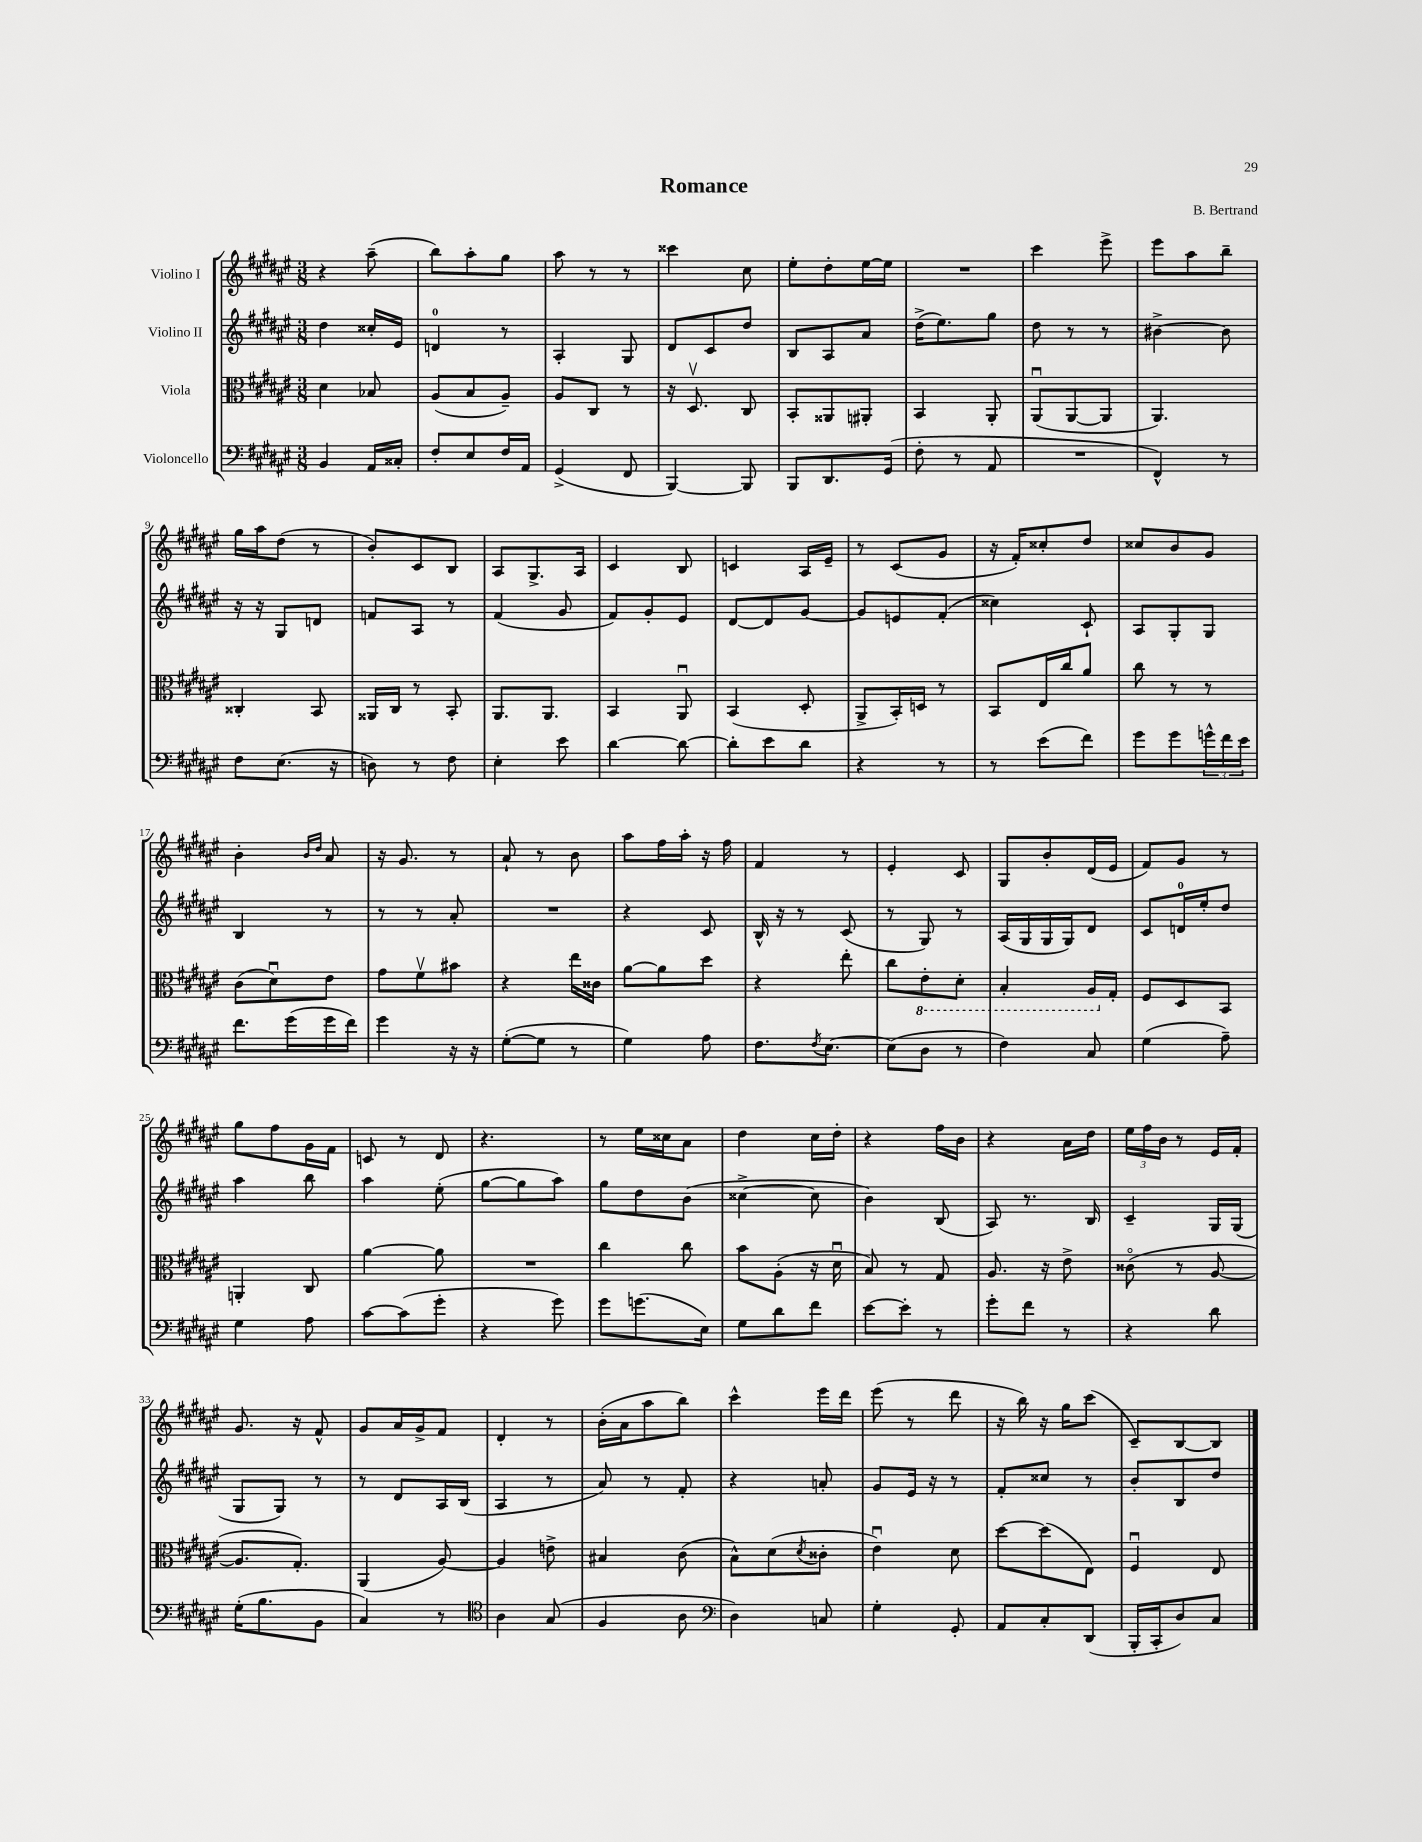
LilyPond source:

\header { title = "Romance" composer = "B. Bertrand" }
<<
\new StaffGroup <<
\new Staff = "s0" \with { instrumentName = "Violino I" } {
    \clef treble \key fis \major \numericTimeSignature \time 3/8
    r4 ais''8--( |
    b''8) ais''8-. gis''8 |
    ais''8 r8 r8 |
    cisis'''4 cis''8 |
    eis''8-. dis''8-. eis''16~ eis''16 |
    R4. |
    cis'''4 eis'''8-> |
    eis'''8 ais''8 b''8-- |
    gis''16 ais''16 dis''8( r8 |
    b'8-.) cis'8 b8 |
    ais8 gis8.-> ais16 |
    cis'4 b8 |
    c'4 ais16 eis'16-- |
    r8 cis'8( gis'8 |
    r16 fis'16-.) cisis''8-. dis''8 |
    cisis''8 b'8 gis'8 |
    b'4-. \grace { b'16 dis''16 } ais'8 |
    r16 gis'8. r8 |
    ais'8-! r8 b'8 |
    ais''8 fis''16 ais''16-. r16 fis''16 |
    fis'4 r8 |
    eis'4-. cis'8 |
    gis8 b'8-. dis'16( eis'16 |
    fis'8) gis'8 r8 |
    gis''8 fis''8 gis'16 fis'16 |
    c'8 r8 dis'8 |
    r4. |
    r8 eis''16 cisis''16 ais'8 |
    dis''4 cis''16 dis''16-. |
    r4 fis''16 b'16 |
    r4 ais'16 dis''16 |
    \tuplet 3/2 { eis''16 fis''16 b'16 } r8 eis'16 fis'16-. |
    gis'8. r16 fis'8-^ |
    gis'8 ais'16 gis'16-> fis'8 |
    dis'4-. r8 |
    b'16-.( ais'16 ais''8 b''8) |
    cis'''4-^ eis'''16 dis'''16 |
    eis'''8( r8 dis'''8 |
    r16 b''16) r16 gis''16 cis'''8( |
    cis'8--) b8~ b8 \bar "|." |
}
\new Staff = "s1" \with { instrumentName = "Violino II" } {
    \clef treble \key fis \major \numericTimeSignature \time 3/8
    dis''4 cisis''16-. eis'16 |
    d'4-0 r8 |
    ais4-. gis8 |
    dis'8 cis'8 dis''8 |
    b8 ais8 ais'8 |
    dis''16->( eis''8.) gis''8 |
    dis''8 r8 r8 |
    bis'4~-> bis'8 |
    r16 r16 gis8 d'8 |
    f'8 ais8 r8 |
    fis'4( gis'8 |
    fis'8) gis'8-. eis'8 |
    dis'8~ dis'8 gis'8~ |
    gis'8 e'8 fis'8-.( |
    cisis''4) cis'8-! |
    ais8 gis8-. gis8 |
    b4 r8 |
    r8 r8 ais'8-. |
    R4. |
    r4 cis'8 |
    b16-^ r16 r8 cis'8( |
    r8 gis8) r8 |
    ais16( gis16 gis16 gis16) dis'8 |
    cis'8 d'16-0 eis''16-. dis''8 |
    ais''4 b''8 |
    ais''4 eis''8-.( |
    gis''8~ gis''8 ais''8) |
    gis''8 dis''8 b'8( |
    cisis''4~-> cisis''8 |
    b'4) b8( |
    ais8) r8. b16 |
    cis'4-- gis16 gis16( |
    gis8 gis8) r8 |
    r8 dis'8 ais16 b16( |
    ais4 r8 |
    ais'8) r8 fis'8-. |
    r4 a'8-. |
    gis'8 eis'16 r16 r8 |
    fis'8-. cisis''8 r8 |
    b'8-. b8 dis''8 \bar "|." |
}
\new Staff = "s2" \with { instrumentName = "Viola" } {
    \clef alto \key fis \major \numericTimeSignature \time 3/8
    dis'4 bes8 |
    ais8( b8 ais8--) |
    ais8 cis8 r8 |
    r16 dis8.\upbow cis8 |
    b,8-. aisis,8 ais,8-. |
    b,4 ais,8-. |
    ais,8\downbow( ais,8~ ais,8 |
    ais,4.) |
    cisis4-. b,8 |
    aisis,16 cis16 r8 b,8-. |
    ais,8. ais,8. |
    b,4 ais,8\downbow |
    b,4( dis8-. |
    ais,8-> b,16-.) d16 r8 |
    b,8 eis16 cis''16 ais'8 |
    cis''8 r8 r8 |
    cis'8( dis'8\downbow) eis'8 |
    gis'8 fis'8\upbow bis'8 |
    r4 eis''16 cisis'16 |
    ais'8~ ais'8 dis''8 |
    r4 eis''8-. |
    cis''8 \ottava #-1 eis8-. dis8-. |
    b,4-. ais,16 \ottava #0 gis16-. |
    fis8 dis8 b,8 |
    a,4-. cis8 |
    ais'4~ ais'8 |
    R4. |
    cis''4 cis''8 |
    b'8 ais8-.( r16 dis'16\downbow |
    b8) r8 gis8 |
    ais8. r16 eis'8-> |
    cisis'8\flageolet( r8 ais8~ |
    ais8. gis8.-.) |
    ais,4( ais8~) |
    ais4 e'8-> |
    bis4 cis'8( |
    b8-^) dis'8( \acciaccatura { dis'8 } cisis'8-. |
    eis'4\downbow) dis'8 |
    dis''8~ dis''8( eis8) |
    fis4\downbow eis8 \bar "|." |
}
\new Staff = "s3" \with { instrumentName = "Violoncello" } {
    \clef bass \key fis \major \numericTimeSignature \time 3/8
    b,4 ais,16 cisis16-. |
    fis8-. eis8 fis16 ais,16 |
    gis,4->( fis,8 |
    b,,4~) b,,8 |
    b,,8 dis,8. gis,16( |
    fis8-. r8 ais,8 |
    R4. |
    fis,4-^) r8 |
    fis8 eis8.( r16 |
    d8) r8 fis8 |
    eis4-. eis'8 |
    dis'4~ dis'8~ |
    dis'8-. eis'8 dis'8 |
    r4 r8 |
    r8 eis'8( fis'8) |
    gis'8 gis'8 \tuplet 3/2 { g'16-^ fis'16 eis'16 } |
    fis'8. gis'16( gis'16 fis'16) |
    gis'4 r16 r16 |
    gis8~-.( gis8 r8 |
    gis4) ais8 |
    fis8. \acciaccatura { fis8 } eis8.~ |
    eis8( dis8 r8 |
    fis4) cis8 |
    gis4( ais8--) |
    gis4 ais8 |
    cis'8~ cis'8( gis'8-. |
    r4 gis'8) |
    gis'8 g'8.( eis16) |
    gis8 dis'8 fis'8 |
    eis'8~ eis'8-. r8 |
    gis'8-. fis'8 r8 |
    r4 dis'8 |
    gis16-.( b8. b,8 |
    cis4) r8 |
    \clef tenor ais4 gis8( |
    fis4 ais8 |
    \clef bass dis4) c8 |
    gis4-. gis,8-. |
    ais,8 cis8-. dis,8( |
    b,,16-. cis,16-. dis8) cis8 \bar "|." |
}
>>
>>
